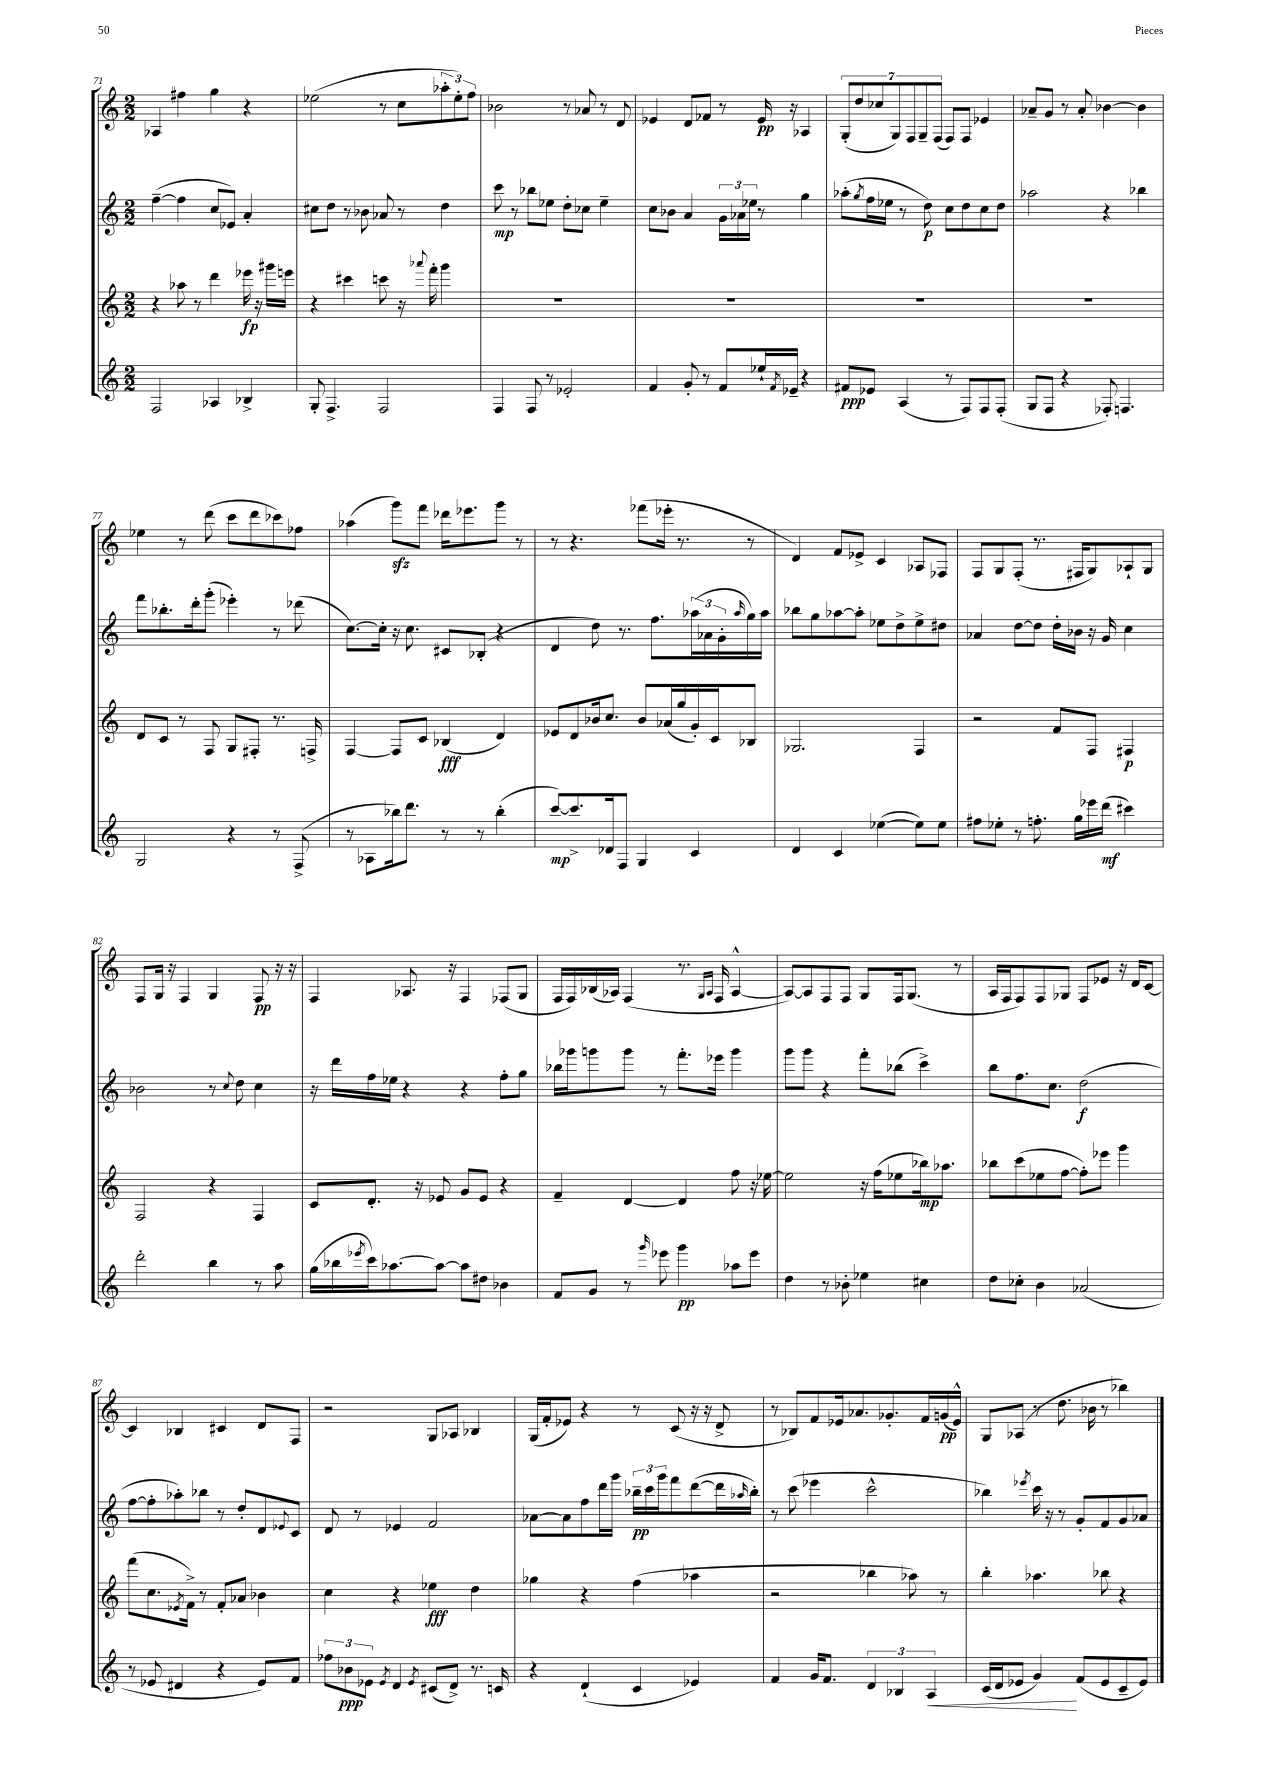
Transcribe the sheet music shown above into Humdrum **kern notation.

**kern	**kern	**kern	**kern
*staff4	*staff3	*staff2	*staff1
*clefG2	*clefG2	*clefG2	*clefG2
*k[]	*k[]	*k[]	*k[]
*M2/2	*M2/2	*M2/2	*M2/2
2F	4r	([4ff~	4A-
.	8aa-	4ff]	4ff#
.	8r	.	.
4A-	4ddd	8cc	4gg
.	.	8e-)	.
4B-^	16eee-	4a'	4r
.	16r	.	.
.	16ggg#	.	.
.	16eee	.	.
=	=	=	=
8G'	4r	8cc#	(2ee-
4.F^	.	8dd	.
.	4ccc#	8r	.
.	.	8b-	.
2F	8ccc	8a-	8r
.	16r	8r	8cc
.	8qqaaa-	.	.
.	16fff'	.	.
.	4ggg	4dd	12aa-'
.	.	.	12ee-')
.	.	.	12ff
=	=	=	=
4F	1r	8ccc	2b-
.	.	8r	.
8F	.	8bb-	.
8r	.	8ee-	.
2e-'	.	8dd'	8r
.	.	8cc-	8a-
.	.	4ee-~	8r
.	.	.	8d
=	=	=	=
4f	1r	8cc	4e-
.	.	8b-	.
8g'	.	4a	8d
8r	.	.	8f-
8f	.	24g	8r
.	.	24a-	.
.	.	24ee-	.
16ee-`	.	8r	16e-
8qf	.	.	.
16e-~	.	.	16r
4r	.	4gg	4A-
=	=	=	=
8f#	1r	(8aa-'	(14G'
.	.	.	14dd
.	.	8qgg	.
8e-	.	16ff	.
.	.	.	14cc-
.	.	16ee-	.
.	.	.	14G)
(4A	.	8r	.
.	.	.	14F
.	.	.	14G~
.	.	8dd)	.
.	.	.	(14F
8r	.	8cc	8F)
8F)	.	8dd	8F
8F	.	8cc	4e-
(8F'	.	8dd	.
=	=	=	=
8G	1r	2aa-	8a-~
8F	.	.	8g
4r	.	.	8r
.	.	.	8a-'
8F-')	.	4r	[4b-
4.F	.	.	.
.	.	4bb-	4b-]
=	=	=	=
2G	8d	8fff	4ee-
.	8c	8.bb-'	.
.	8r	.	8r
.	.	16ddd'	.
.	8F	(8ggg'	(8ddd
4r	8G	4eee-')	8ccc
.	8F#'	.	8ddd
8r	8.r	8r	8ccc-)
(8F^	.	(8ddd-	8ff-
.	16F^	.	.
=	=	=	=
8r	[4F	[8.cc)	(4aa-
8A-	.	.	.
.	.	16cc']	.
16bb-)	8F]	16r	8ggg)
8.ddd	.	8.cc	.
.	8c	.	8fff
8r	(4B-	8c#	16ddd-
.	.	.	8.eee-
8r	.	(8B-'	.
(4bb-'	4d)	4r	8ggg
.	.	.	8r
=	=	=	=
[8ccc)	8e-	4d	8r
8.ccc^]	8d	.	4.r
.	16b-	8dd)	.
16d-	8.cc	.	.
8F	.	8.r	.
4G	8b-	.	(8fff-
.	.	8.ff	.
.	(16a-	.	16eee-'
.	16gg	.	8.r
4c	16g')	(24aa-	.
.	.	24a-	.
.	16c	.	.
.	.	24g'	.
.	.	16qqaa-	.
.	8B-	16gg)	8r
.	.	16aa-	.
=	=	=	=
4d	2.G-	8bb-	4d)
.	.	8gg	.
4c	.	[8aa-	8f
.	.	8aa-']	8e-^
([4ee-	.	8ee-	4c
.	.	8dd^	.
8ee-])	4F	8ee-^	8A-
8ee-	.	8dd#	8F-
=	=	=	=
8ff#	2r	4a-	8F
8ee-'	.	.	8G
8r	.	[8dd	(8F'
8.ff'	.	8dd]	8.r
.	8f	16dd'	.
16gg	.	16b-	16F#
16eee-	8F	16r	8G)
(16ddd	.	16g	.
4ccc#)	4F#	4cc	8A-`
.	.	.	8G
=	=	=	=
2ddd'	2F	2b-	8F
.	.	.	16G
.	.	.	16r
.	.	.	4F
4bb	4r	8r	4G
.	.	8qqcc	.
.	.	8dd	.
8r	4F	4cc	8F
8aa	.	.	16r
.	.	.	16r
=	=	=	=
(16gg	8c	16r	4F
16bb-	.	16ddd	.
8qeee-	.	.	.
16ccc)	8.d'	16ff	.
[8.aa-	.	16ee-	.
.	.	4r	8.A-
.	16r	.	.
8aa-_	8e-	.	.
.	.	.	16r
8aa-]	8g	4r	4F
8dd#	8e-	.	.
4b-	4r	8ff'	(8F-
.	.	8gg	8G
=	=	=	=
8f	4f~	16bb-	16F
.	.	16ggg-	16F)
8g	.	8ggg	(16B-
.	.	.	16A-)
8r	[4d	8ggg	(4F
16qqggg	.	.	.
8eee-	.	8r	.
4ggg	4d]	8.fff'	8.r
.	.	.	16qqG
.	.	.	16qqA-
.	.	16eee-	16F
8aa-	8ff	4ggg	[4A-^^
8eee-	16r	.	.
.	[16ee-	.	.
=	=	=	=
4dd	2ee-]	8ggg	8A-_)
.	.	8ggg	8A-]
8r	.	4r	8F
8b-'	.	.	8F
4ee-	16r	8fff'	8G
.	(16ff	.	.
.	8ee-	(8bb-	16F
.	.	.	(8.G
4cc#	16bb-)	4ccc^)	.
.	8.aa-	.	.
.	.	.	8r
=	=	=	=
8dd	8bb-	8bb	16A
.	.	.	16F
8cc-'	(8ccc	8.ff	8F)
4b	8ee-	.	8F
.	.	8.cc	.
.	[8ff	.	8G-
(2a-	8ff'])	(2dd	8F
.	8eee-	.	8e-
.	4ggg	.	16r
.	.	.	16d
.	.	.	[8c
=	=	=	=
8r	(8fff	[8ff	4c]
8e-	8.cc	8ff']	.
4d#	.	8aa-')	4B-
.	8qe-	.	.
.	16f^)	.	.
.	8r	8bb-	.
4r	8f'	8r	4c#
.	8a-	8dd'	.
8e-)	4b-	8d	8d
.	.	8qqe-	.
8f	.	8c	8F
=	=	=	=
12ff-	4cc	8d	2r
12b-	.	.	.
.	.	8r	.
12e-	.	.	.
8qe-	.	.	.
4d	4r	4e-	.
8qe-	.	.	.
(8c#	4ee-	2f	8G
8d^)	.	.	8A-
8.r	4dd	.	4B-
16c	.	.	.
=	=	=	=
4r	4gg-	[8a-	(16G
.	.	.	16f'
.	.	8a-]	8e-)
(4d`	4r	8ff	4r
.	.	16ddd	.
.	.	16ggg	.
4c	(4ff	24bb-~	8r
.	.	24ccc	.
.	.	24ggg	.
.	.	8fff	(8c
4e-)	4aa-	([8ddd	16r
.	.	.	16r
.	.	16ddd]	8d^
.	.	16qqaa-	.
.	.	16bb-')	.
=	=	=	=
4f	2r	8r	8r
.	.	(8ccc	8B-)
16g	.	4eee-	8f
8.f	.	.	.
.	.	.	16e-
.	.	.	8.a-
6d	4bb-	2ccc^^	.
.	.	.	8.g-'
6B-	.	.	.
.	8aa-)	.	.
.	.	.	16f
6A	.	.	.
.	8r	.	(16g
.	.	.	16e-^^)
=	=	=	=
(16c	4bb'	4bb-)	8G
16d	.	.	.
8e-	.	.	(8A-
.	.	8qeee-	.
4g)	4.aa-	16ccc	8r
.	.	16r	.
.	.	8r	8.dd
(8f	.	8g'	.
.	.	.	16b-
8e-	8bb-	8f	8r
8c~	4r	8g	4bb-)
8e-)	.	8a-	.
==	==	==	==
*-	*-	*-	*-
